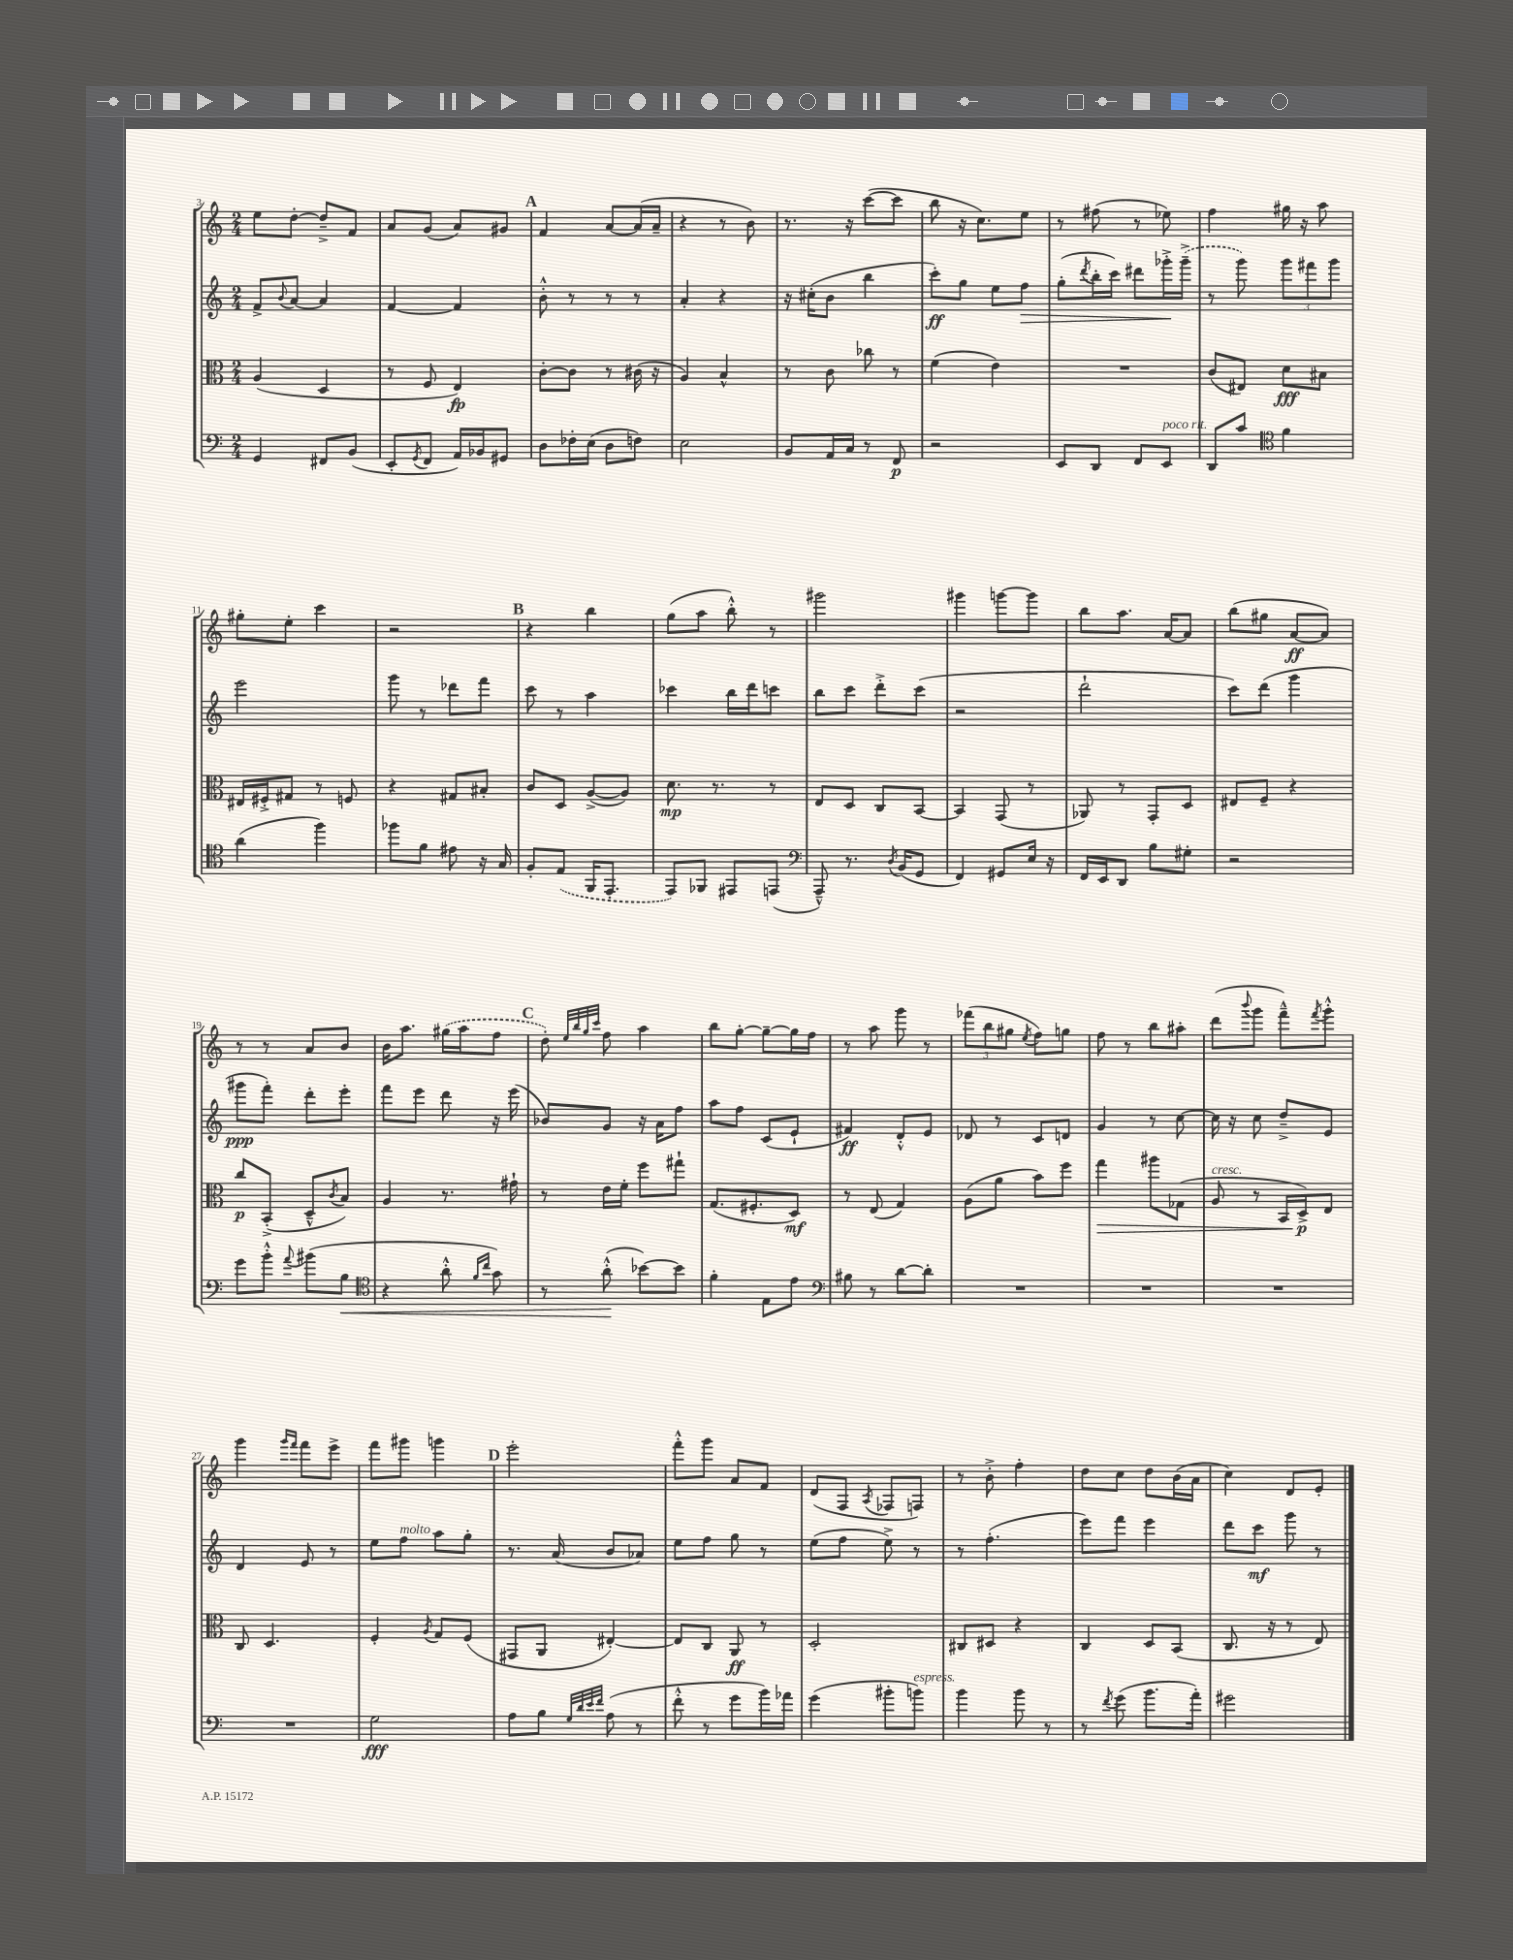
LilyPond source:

<<
\new StaffGroup <<
\new Staff = "s0" {
    \clef treble \key c \major \numericTimeSignature \time 2/4
    e''8 d''8~-. d''8---> f'8 |
    a'8 g'8( a'8) gis'8 |
    \mark \markup { \bold "A" } f'4 a'8~ a'16( a'16-- |
    r4 r8 b'8) |
    r8. r16 c'''8~( c'''8 |
    b''8 r16 c''8.) e''8 |
    r8 fis''8( r8 ees''8) |
    f''4 gis''16 r16 a''8 |
    gis''8-. e''8-. c'''4 |
    r2 |
    \mark \markup { \bold "B" } r4 b''4 |
    g''8( a''8 b''8-.-^) r8 |
    gis'''2 |
    gis'''4 g'''8~ g'''8 |
    b''8 a''8. a'16~ a'8 |
    b''8( gis''8 a'8~\ff a'8) |
    r8 r8 a'8 b'8 |
    b'16 a''8. \once \slurDashed gis''16( a''16 f''8 |
    \mark \markup { \bold "C" } d''8-.) \grace { e''32 b''32 g''32 c'''32 } f''8 a''4 |
    b''8 g''8~-. g''8~-- g''16 f''16 |
    r8 a''8 g'''8 r8 |
    \tuplet 3/2 { fes'''8( b''8 gis''8 } \acciaccatura { e''8 } f''8) g''8 |
    f''8 r8 b''8 ais''8-. |
    d'''8( \appoggiatura { b'''8 } g'''8 f'''8---^) \acciaccatura { f'''8 } g'''8-.-^ |
    g'''4 \grace { g'''16 f'''16 } f'''8 e'''8-> |
    f'''8 gis'''8 g'''4 |
    \mark \markup { \bold "D" } e'''2-. |
    f'''8-.-^ g'''8 a'8 f'8 |
    d'8( f8 \acciaccatura { a8 } fes8 f8) |
    r8 b'8-.-> f''4-. |
    d''8 c''8 d''8 b'16( a'16 |
    c''4) d'8 e'8-. \bar "|." |
}
\new Staff = "s1" {
    \clef treble \key c \major \numericTimeSignature \time 2/4
    f'8-> \appoggiatura { b'8 } a'8~ a'4 |
    f'4~ f'4 |
    \mark \markup { \bold "A" } b'8-.-^ r8 r8 r8 |
    a'4-. r4 |
    r16 cis''16-.( b'8 b''4 |
    c'''8-.\ff) g''8 e''8 f''8\> |
    g''8-.( \acciaccatura { d'''8 } b''16-. c'''16) dis'''8 ges'''16-.->\! \once \slurDashed ges'''16--->( |
    r8 g'''8) \tuplet 3/2 { g'''8 fis'''8 g'''8 } |
    e'''2 |
    g'''8 r8 des'''8 f'''8 |
    \mark \markup { \bold "B" } c'''8 r8 a''4 |
    ces'''4 b''16 d'''16 c'''8 |
    b''8 c'''8 d'''8-.-> c'''8( |
    r2 |
    d'''2-! |
    c'''8) d'''8( g'''4 |
    gis'''8\ppp f'''8-.) d'''8-. e'''8-. |
    f'''8 e'''8 d'''8 r16 e'''16( |
    \mark \markup { \bold "C" } bes'8) g'8 r16 a'16 f''8 |
    a''8 f''8 c'8( e'8-! |
    fis'4\ff) d'8-.-^ e'8 |
    des'8 r8 c'8 d'8 |
    g'4 r8 c''8~ |
    c''16 r16 c''8 d''8---> e'8 |
    d'4 e'8 r8 |
    e''8 f''8^\markup { \italic "molto" } a''8 g''8-. |
    \mark \markup { \bold "D" } r8. a'16( b'8 aes'8) |
    e''8 f''8 g''8 r8 |
    e''8( f''8 e''8->) r8 |
    r8 f''4.-.( |
    e'''8) f'''8 e'''4 |
    d'''8 c'''8\mf g'''8 r8 \bar "|." |
}
\new Staff = "s2" {
    \clef alto \key c \major \numericTimeSignature \time 2/4
    a4( d4 |
    r8 f8 e4\fp) |
    \mark \markup { \bold "A" } c'8~-. c'8 r8 cis'16( r16 |
    a4) b4-^ |
    r8 c'8 ces''8 r8 |
    f'4( e'4) |
    R2 |
    c'8( eis8) d'8\fff bis8 |
    eis16 fis16-.-> gis8 r8 f8 |
    r4 gis8 bis8-. |
    \mark \markup { \bold "B" } c'8 d8 a8~->( a8) |
    d'8.\mp r8. r8 |
    e8 d8 c8 b,8~ |
    b,4 g,8( r8 |
    aes,8) r8 g,8-. d8 |
    eis8 f8-- r4 |
    c''8\p b,8-.->( d8---^ \acciaccatura { c'8 } b8) |
    a4 r8. gis'16-! |
    \mark \markup { \bold "C" } r8 e'16 f'16-. f''8 gis''8-! |
    g8.( fis8.-. d8\mf) |
    r8 e8( g4) |
    a8( a'8 b'8) f''8 |
    g''4\> ais''8 ges8( |
    a8^\markup { \italic "cresc." } r8 b,16 d16->\p\!) e8 |
    c8 d4. |
    f4-. \acciaccatura { a8 } g8 f8( |
    \mark \markup { \bold "D" } gis,8 a,8 eis4~-.) |
    eis8 c8 a,8\ff r8 |
    d2-. |
    cis8 dis8 r4 |
    c4 d8 b,8( |
    c8. r16 r8 e8) \bar "|." |
}
\new Staff = "s3" {
    \clef bass \key c \major \numericTimeSignature \time 2/4
    g,4 fis,8 b,8( |
    e,8-. \acciaccatura { g,8 } f,8 a,16) bes,16 gis,8 |
    \mark \markup { \bold "A" } d8 fes16-. e16( d8 f8) |
    e2 |
    b,8 a,16 c16 r8 f,8\p |
    r2 |
    e,8 d,8 f,8 e,8^\markup { \italic "poco rit." } |
    d,8 c'8 \clef tenor f'4 |
    a'4( f''4) |
    fes''8 f'8 eis'8 r16 g16 |
    \mark \markup { \bold "B" } f8-. \once \slurDashed e8( f,16 e,8.-. |
    e,8) fes,8 eis,8 e,8( |
    \clef bass a,,8---^) r8. \acciaccatura { d8 } b,16( g,8 |
    f,4) gis,8 e16 r16 |
    f,16 e,16 d,8 b8 gis8-. |
    r2 |
    g'8 b'8-.-^ \appoggiatura { a'8 } bis'8( b8\< |
    \clef tenor r4 a'8-.-^ \grace { f'16 c''16 } g'8) |
    \mark \markup { \bold "C" } r8 a'8-.-^\!( bes'8~) bes'8 |
    f'4-. e8 e'8 |
    \clef bass bis8 r8 d'8~ d'8-. |
    R2 |
    R2 |
    R2 |
    R2 |
    g2\fff |
    \mark \markup { \bold "D" } a8 b8 \grace { g32 d'32 e'32 f'32 } a8( r8 |
    f'8-.-^ r8 g'8 b'16) aes'16 |
    g'4( bis'8-. b'8^\markup { \italic "espress." }) |
    b'4 b'8 r8 |
    r8 \acciaccatura { f'8 } g'8( b'8. a'16-.) |
    gis'2 \bar "|." |
}
>>
>>
\layout { \context { \Score currentBarNumber = #3 } }
